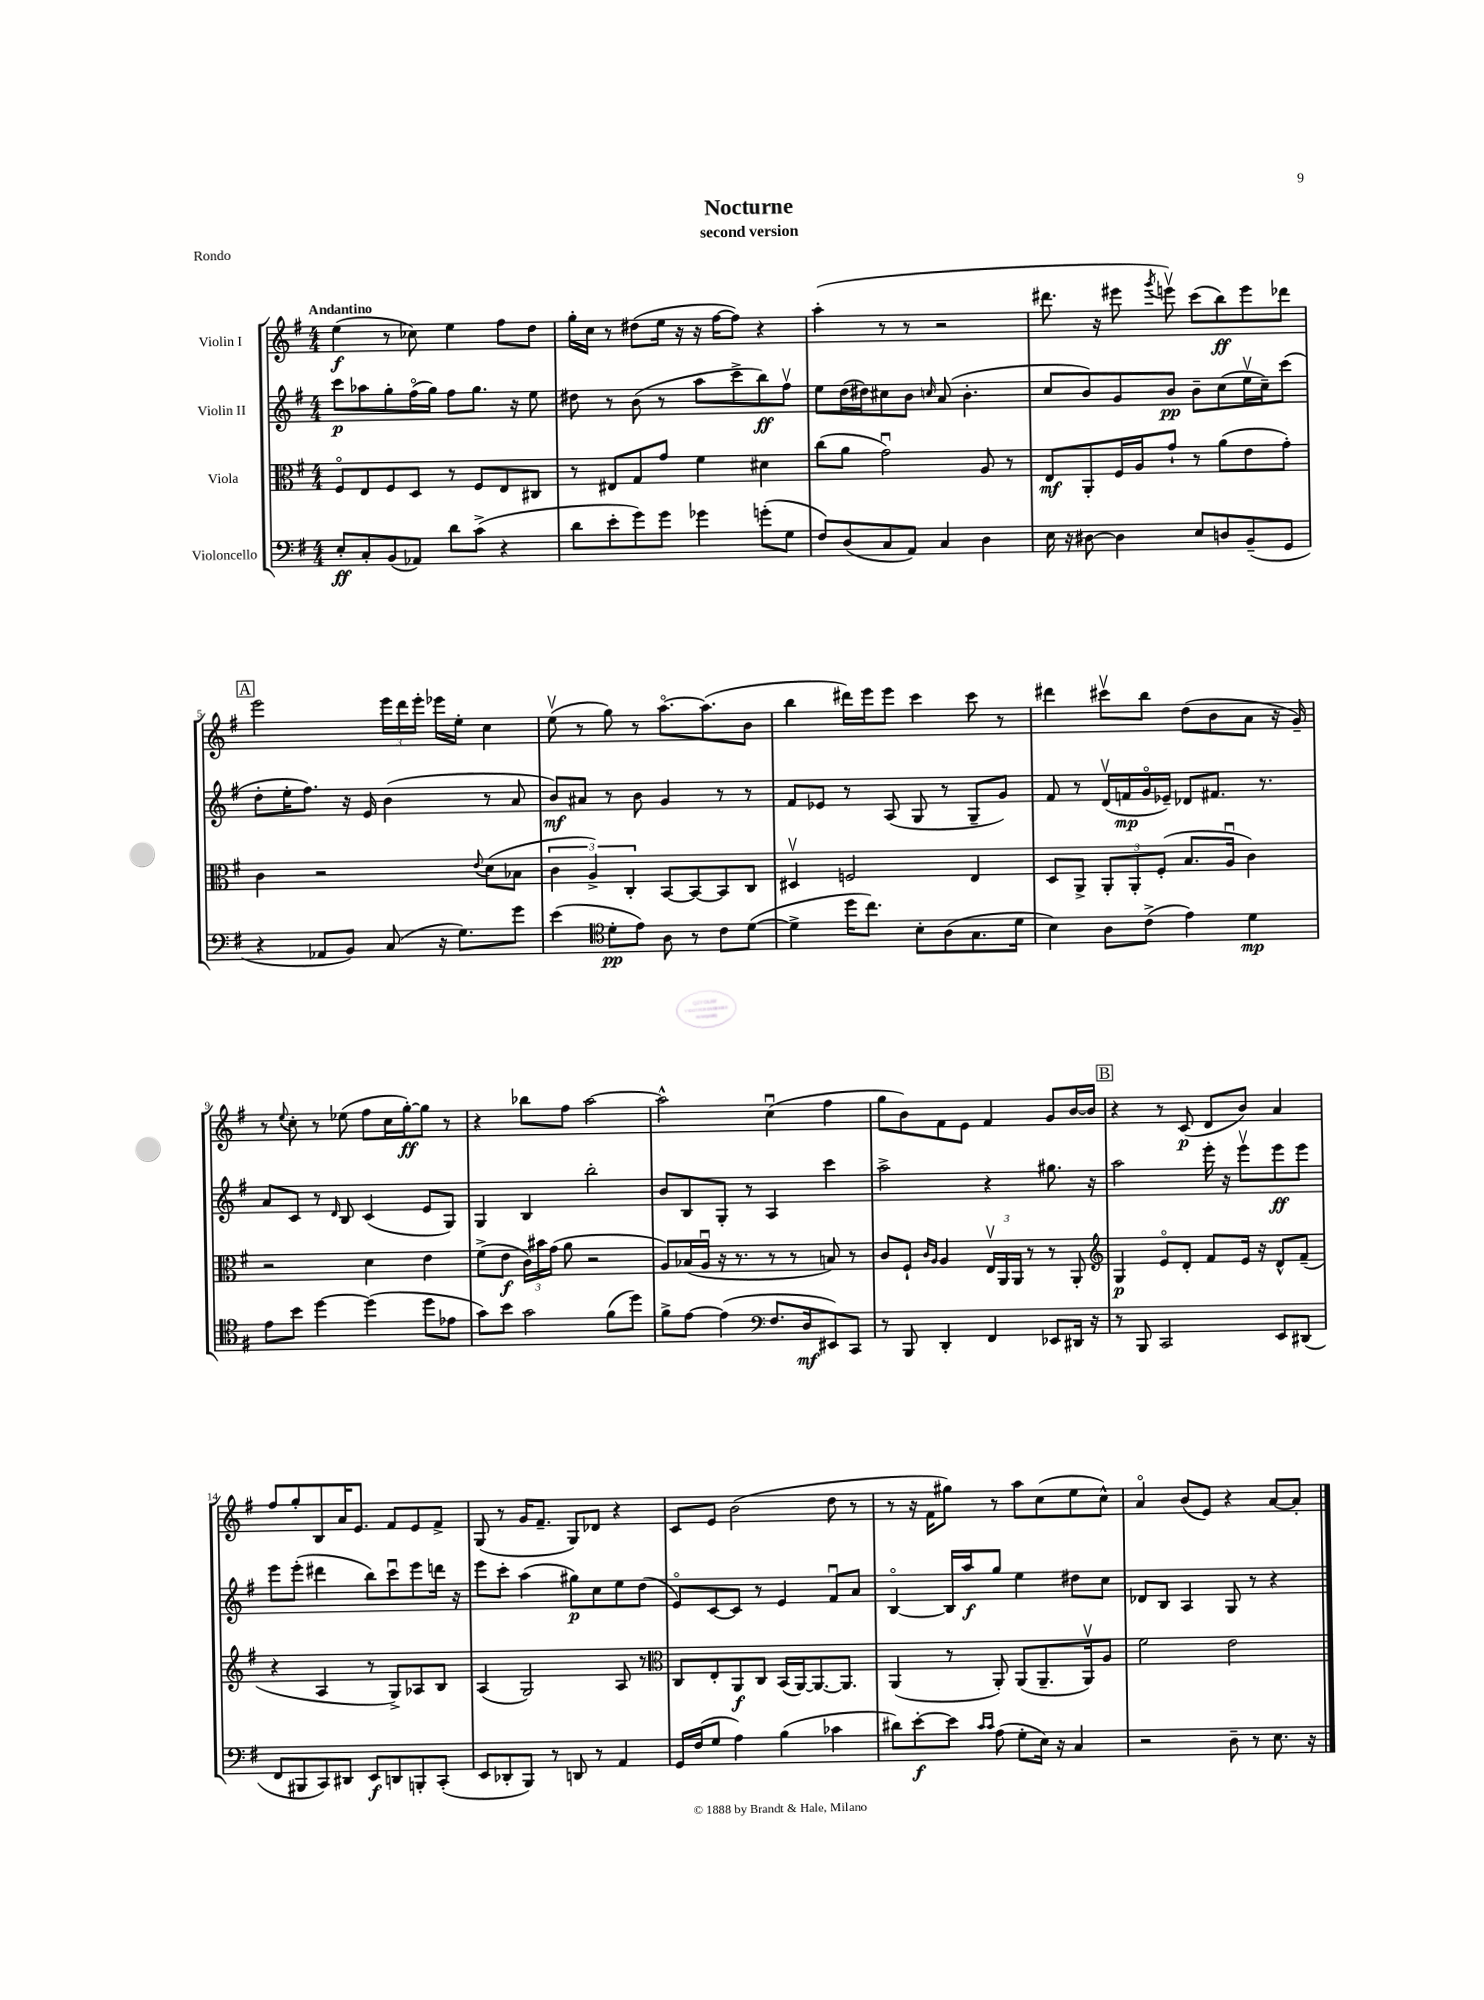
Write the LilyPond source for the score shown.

\header { title = "Nocturne" subtitle = "second version" piece = "Rondo" }
<<
\new StaffGroup <<
\new Staff = "s0" \with { instrumentName = "Violin I" } {
    \clef treble \key g \major \numericTimeSignature \time 4/4 \tempo "Andantino"
    \autoBeamOff e''4\f( r8 ces''8) e''4 fis''8[ d''8] |
    g''16[-. c''16] r8 dis''8[( e''16] r16 r16 fis''16[~ fis''8]) r4 |
    a''4-.( r8 r8 r2 |
    dis'''8. r16 eis'''8 \acciaccatura { g'''8 } e'''8\upbow) c'''8[( b''8\ff) e'''8 des'''8] |
    \mark \markup { \box "A" } e'''2 \tuplet 3/2 { e'''16[ d'''16 e'''16]-. } ees'''16[ e''16]-. c''4 |
    e''8\upbow( r8 g''8) r8 a''8.[~\flageolet a''8.( b'8] |
    b''4 dis'''16[) e'''16 e'''8] c'''4 c'''8 r8 |
    dis'''4 cis'''8[\upbow b''8] d''8[( b'8 a'8] r16 g'16--) |
    r8 \appoggiatura { e''8 } c''8-. r8 ees''8( fis''8[ c''16 g''16~-.\ff) g''8] r8 |
    r4 bes''8[ fis''8] a''2~ |
    a''2-^ c''4\downbow( fis''4 |
    g''8[ b'8) fis'8 e'8] fis'4 g'8[ b'16~ b'16] |
    \mark \markup { \box "B" } r4 r8 c'8\p( d'8[ b'8]) a'4 |
    fis''8[ g''8-. b8 a'16 e'8.] fis'8[ e'8 fis'8]-> |
    g8( r8 g'16[ fis'8.]-- g8[) des'8] r4 |
    c'8[ e'8] b'2( d''8 r8 |
    r8 r16 fis'16[ gis''8]) r8 a''8[ c''8( e''8 c''8]-^) |
    a'4\flageolet b'8[( e'8]) r4 a'8[~ a'8]-. \bar "|." |
}
\new Staff = "s1" \with { instrumentName = "Violin II" } {
    \clef treble \key g \major \numericTimeSignature \time 4/4
    \autoBeamOff c'''8[\p aes''8 g''8-. fis''16\flageolet( g''16]) fis''8[ g''8.] r16 e''8 |
    dis''8 r8 b'8( r8 a''8[ c'''8-> b''8\ff) fis''8]\upbow |
    e''8[ d''16( dis''16) cis''8 b'8] \grace { c''16 } a'8( b'4.-. |
    c''8[ b'8) g'8 b'8]\pp b'8[-- c''8( e''16\upbow c''16--) c'''8]( |
    \mark \markup { \box "A" } d''8[-. e''16-. fis''8.]) r16 e'16 b'4( r8 a'8 |
    b'8[\mf) ais'8] r8 b'8 g'4 r8 r8 |
    fis'8[ ees'8] r8 a8( g8 r8 g8[-- g'8]) |
    fis'8 r8 d'16[\upbow( f'16\mp g'16\flageolet ees'16]--) des'8[ fis'8.] r8. |
    a'8[ c'8] r8 \grace { d'16 } b8 c'4( e'8[ g8]) |
    g4 b4 b''2-. |
    b'8[ b8 g8]-. r8 a4 c'''4 |
    a''2-> r4 gis''8. r16 |
    \mark \markup { \box "B" } a''2 e'''16-. r16 e'''8[\upbow e'''8\ff e'''8] |
    e'''8[ e'''8]-.( dis'''4 b''8[) c'''8\downbow e'''8 d'''16] r16 |
    e'''8[ c'''8]-. a''4( gis''8[\p) c''8 e''8 d''8]( |
    e'8[\flageolet) c'8~ c'8] r8 e'4 fis'8[\downbow a'8] |
    b4~\flageolet b16[ a''16\f g''8] e''4 dis''8[ c''8] |
    des'8[ b8] a4 g8 r8 r4 \bar "|." |
}
\new Staff = "s2" \with { instrumentName = "Viola" } {
    \clef alto \key g \major \numericTimeSignature \time 4/4
    \autoBeamOff fis8[\flageolet e8 fis8 d8] r8 fis8[ e8 cis8] |
    r8 eis8[ g8 g'8] fis'4 dis'4 |
    c''8[( a'8] g'2\downbow) a8 r8 |
    e8[\mf a,8-. fis16 a16 g'8]-! r8 a'8[( e'8 g'8]-.) |
    \mark \markup { \box "A" } c'4 r2 \appoggiatura { e'8 } d'8[( bes8] |
    \tuplet 3/2 { c'4 a4->) c4-. } b,8[~ b,8~ b,8 c8] |
    dis4\upbow f2 e4 |
    d8[ a,8]-> \tuplet 3/2 { a,8[-. a,8-. fis8]-.( } b8.[ a16]\downbow c'4) |
    r2 d'4 e'4 |
    fis'8[->( e'8]\f \tuplet 3/2 { c'16[) bis'16 g'16]( } a'8 r2 |
    a8[) bes16( a16]\downbow r16 r8. r8 r8 b8) r8 |
    c'8[ fis8]-! \grace { c'16[ a16] } a4 \tuplet 3/2 { e16[\upbow a,16 a,16] } r8 r8 a,8-. |
    \mark \markup { \box "B" } \clef treble g4\p e'8[\flageolet d'8]-. fis'8[ e'16] r16 d'8[-^ fis'8]--( |
    r4 a4 r8 g8[->) aes8 b8] |
    a4( g2) a8 r8 |
    \clef alto c8[ e8-. a,8\f c8] b,16[( a,16~) a,8.~ a,8.] |
    a,4( r8 a,8-.) a,8[( a,8.-- a,16\upbow) a8] |
    fis'2 e'2 \bar "|." |
}
\new Staff = "s3" \with { instrumentName = "Violoncello" } {
    \clef bass \key g \major \numericTimeSignature \time 4/4
    \autoBeamOff e8[-.\ff c8-. b,8( aes,8]) d'8[ c'8]->( r4 |
    d'8[ e'8-. g'8) g'8] ges'4 g'8[-.( g8] |
    fis8[) d8( c8 a,8]) c4 d4 |
    e16 r16 dis8~ dis4 e8[ d8 b,8--( g,8] |
    \mark \markup { \box "A" } r4 aes,8[ b,8]) c8( r16 g8.[) g'8] |
    e'4( \clef tenor d'8[-.\pp e'8]) a8 r8 c'8[ d'8]~( |
    d'4-> d''16[ c''8.]) b8[-. a8( g8. d'16] |
    b4) a8[ c'8]->( e'4) d'4\mp |
    e'8[ b'8] d''4~ d''4( d''8[ ees'8] |
    g'8[) b'8] g'2 fis'8[( d''8]) |
    fis'8[-> e'8]~ e'4( \clef bass fis8.[ d16\mf eis,8) c,8] |
    r8 b,,8 d,4-. fis,4 ees,8[ dis,16] r16 |
    \mark \markup { \box "B" } r8 b,,8 c,2 e,8[ dis,8]( |
    fis,8[ bis,,8 c,8) dis,8] e,8[\f d,8 b,,8-. c,8]-.( |
    e,8[ des,8-. b,,8]) r8 d,8 r8 a,4 |
    g,16[ fis16( g8] a4) b4( ces'4 |
    dis'8[) e'8~-.\f e'8] \grace { c'16[ c'16] } a8( g8[-. e16]) r16 c4 |
    r2 d8-- r8 e8. r16 \bar "|." |
}
>>
>>
